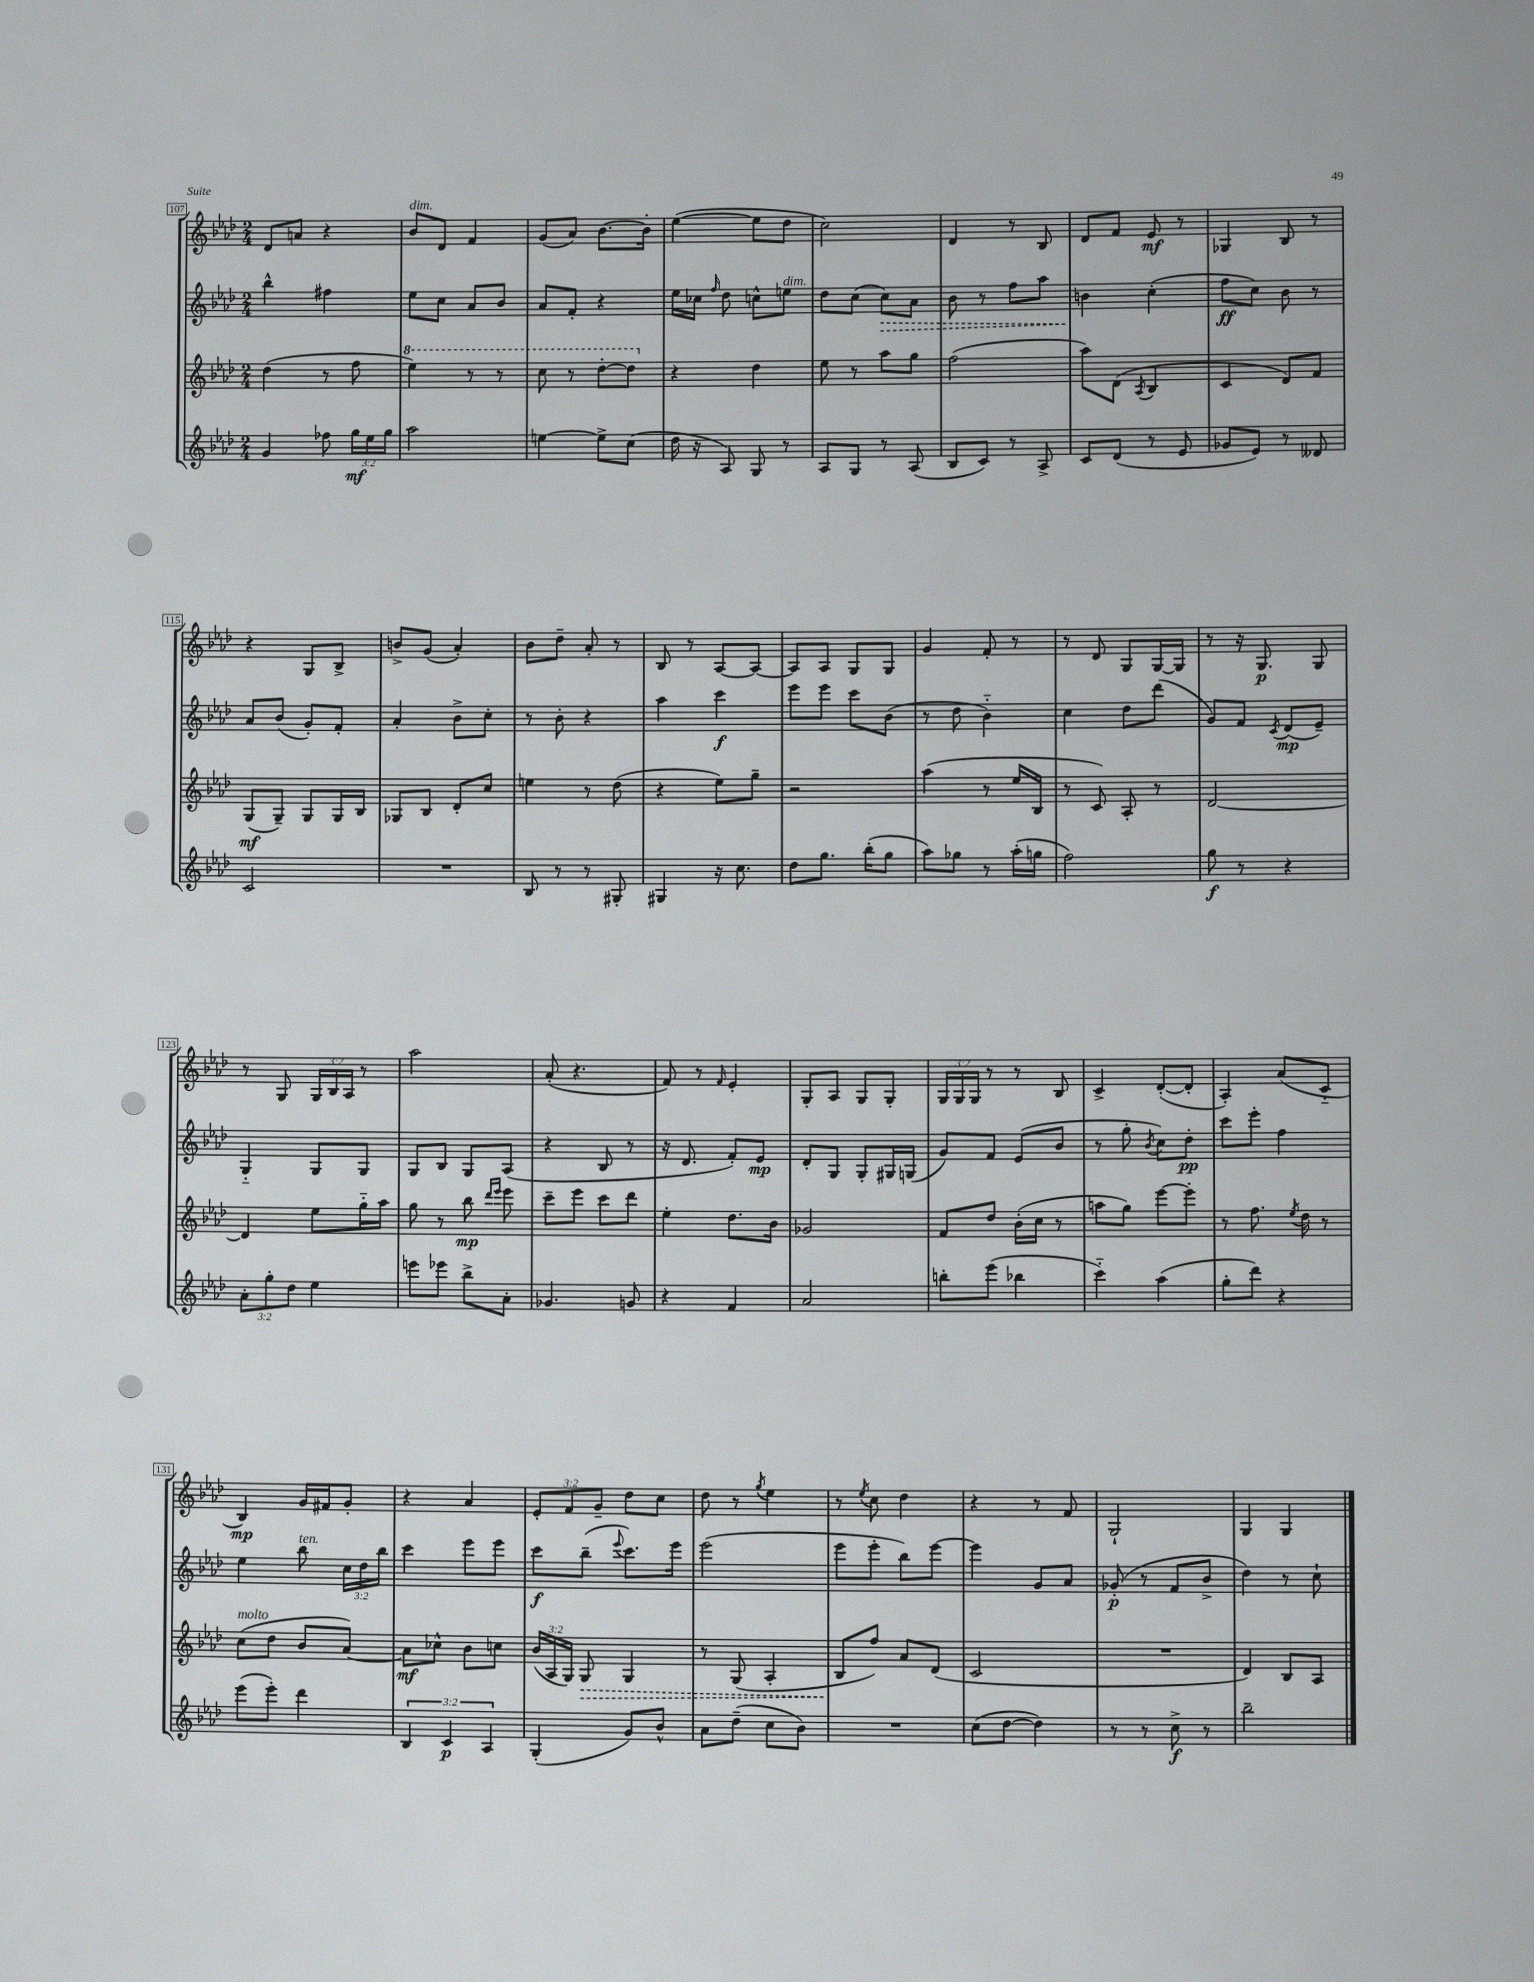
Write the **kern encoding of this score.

**kern	**kern	**kern	**kern
*staff4	*staff3	*staff2	*staff1
*clefG2	*clefG2	*clefG2	*clefG2
*k[b-e-a-d-]	*k[b-e-a-d-]	*k[b-e-a-d-]	*k[b-e-a-d-]
*M2/4	*M2/4	*M2/4	*M2/4
4g	(4dd-	4bb-^^	8d-
.	.	.	8a
8ff-	8r	4ff#	4r
24gg	8ff	.	.
24ee-	.	.	.
24gg	.	.	.
=	=	=	=
2aa-	4eee-)	8ee-	8b-
.	.	8cc	8d-
.	8r	8a-	4f
.	8r	8b-	.
=	=	=	=
[4ee	8ccc	8a-	(8g
.	8r	8f'	8a-)
8ee^]	[8ddd-'	4r	[8.b-
(8cc	8ddd-]	.	.
.	.	.	16b-']
=	=	=	=
16dd-	4r	16ee-	([4ee-
16r	.	16cc-	.
.	.	16qqff	.
8A-)	.	8dd-	.
8G	4dd-	8cc^^	8ee-]
8r	.	8ee	8dd-
=	=	=	=
8A-	8ee-	8dd-	2cc)
8G	8r	(8cc	.
8r	8aa-	8cc)	.
(8A-	8gg	8a-	.
=	=	=	=
8B-	(2ff	8b-	4d-
8c)	.	8r	.
8r	.	8ff	8r
8A-^	.	8aa-	8B-
=	=	=	=
8c	8aa-)	4b	8d-
(8d-	(8d-	.	8f
.	8qA-	.	.
8r	4B-	(4cc'	8e-
8e-	.	.	8r
=	=	=	=
8g-	4c	8ff	4G-
8e-)	.	8cc)	.
8r	8d-)	8b-	8B-
8d--	8f	8r	8r
=	=	=	=
2c	(8G	8a-	4r
.	8G~)	(8b-	.
.	8G	8g')	8G
.	16G	8f'	8B-^
.	16B-	.	.
=	=	=	=
2r	8G-	4a-'	8b^
.	8B-	.	(8g
.	8d-'	8b-^	4a-')
.	8cc	8cc'	.
=	=	=	=
8B-	4ee	8r	8b-
8r	.	8b-'	8dd-~
8r	8r	4r	8a-'
8G#'	(8dd-	.	8r
=	=	=	=
4G#	4r	4aa-	8B-
.	.	.	8r
16r	8ee-)	4ccc	[8A-
8.cc	.	.	.
.	8gg~	.	8A-_
=	=	=	=
8dd-	2r	8eee-	8A-]
8.gg	.	8eee-	8A-
.	.	8ccc	8G
(16bb-'	.	.	.
8gg	.	(8b-	8G
=	=	=	=
8aa-)	(4aa-	8r	4g
8gg-	.	8dd-	.
8r	8r	4b-'~)	8f'
(16aa-'	16ee-	.	8r
16gg	16B-	.	.
=	=	=	=
2ff)	8r	4cc	8r
.	8c)	.	8d-
.	8A-'	8dd-	8G
.	8r	(8ddd-	[16G
.	.	.	16G]
=	=	=	=
8gg	[2d-	8g)	8r
8r	.	8f	16r
.	.	.	8.G
.	.	8qc	.
4r	.	(8d-	.
.	.	8e-~)	8G
=	=	=	=
12a-'	4d-]	4G'~	8r
12gg'	.	.	.
.	.	.	8G
12dd-	.	.	.
4ee-	8ee-	8G	24G
.	.	.	24B-
.	.	.	24A-
.	16gg'~	8G	8r
.	16aa-	.	.
=	=	=	=
8eee	8gg	8G	2aa-
8eee-	8r	8B-	.
8bb-^	8bb-	8G	.
.	16qqddd-	.	.
.	16qqeee-	.	.
8a-'	8eee-	(8A-	.
=	=	=	=
4.g-	8ccc~	4r	(8a-'
.	8eee-	.	4.r
.	8ccc	8B-	.
8g	8ddd-	8r	.
=	=	=	=
4r	4ee-'	16r	8f)
.	.	8.d-	.
.	.	.	8r
.	.	.	16qqf
4f	8.dd-	8f')	4e-'
.	.	8e-	.
.	16b-	.	.
=	=	=	=
2a-	2g-	8d-'	8G'
.	.	8G	8A-
.	.	8G'	8G
.	.	16G#	8G'
.	.	(16G	.
=	=	=	=
8bb'	8f	8g)	24G
.	.	.	24G
.	.	.	24G
(8eee-	8dd-	8f	8r
4bb-	(16b-'	(8e-	8r
.	16cc	.	.
.	8r	8b-	8B-
=	=	=	=
4ccc'~)	8aa	8r	4c^
.	8gg)	8gg'	.
.	.	8qb-	.
(4aa-	[8eee-	8cc)	([8d-'
.	8eee-']	8dd-'	8d-']
=	=	=	=
8gg'	8r	8ccc	4A-')
8ddd-)	8.ff	8eee-'	.
4r	.	4ff	(8a-
.	8qee-	.	.
.	16dd-	.	.
.	8r	.	8c'~
=	=	=	=
(8eee-	(8cc	4ee-	4B-)
8eee-')	8dd-	.	.
4ddd-	8b-	8bb-	16g
.	.	.	16f#
.	[8a-)	24cc	8g'
.	.	24dd-	.
.	.	24bb-	.
=	=	=	=
6B-	8a-]	4ccc	4r
.	8cc-^^	.	.
6c	.	.	.
.	8b-	8eee-	4a-
6A-	.	.	.
.	8cc	8eee-	.
=	=	=	=
(4G'	(24b-	8ccc	12e-'
.	24A-	.	.
.	24G)	.	12f
.	8G	(8bb-~	.
.	.	.	12g~
.	.	8qqeee-	.
8g)	4G	8.ccc)	8dd-
8b-^^	.	.	8cc
.	.	16eee-	.
=	=	=	=
8a-	8r	(2eee-	8dd-
(8dd-~	(8G	.	8r
.	.	.	8qgg
8cc	4A-'	.	4ee-
8b-)	.	.	.
=	=	=	=
2r	8B-	8eee-	8r
.	.	.	8qee-
.	8ff)	8eee-'	8cc
.	8a-	8bb-)	4dd-
.	(8d-	[8eee-	.
=	=	=	=
(8cc	2c	4eee-]	4r
[8dd-	.	.	.
4dd-])	.	8g	8r
.	.	8a-	8f
=	=	=	=
8r	2r	(8g-'	2G`
8r	.	8r	.
8cc^	.	8f	.
8r	.	8b-^	.
=	=	=	=
2bb-~	4d-)	4dd-)	4G
.	8B-	8r	4G
.	8A-	8cc`	.
==	==	==	==
*-	*-	*-	*-
